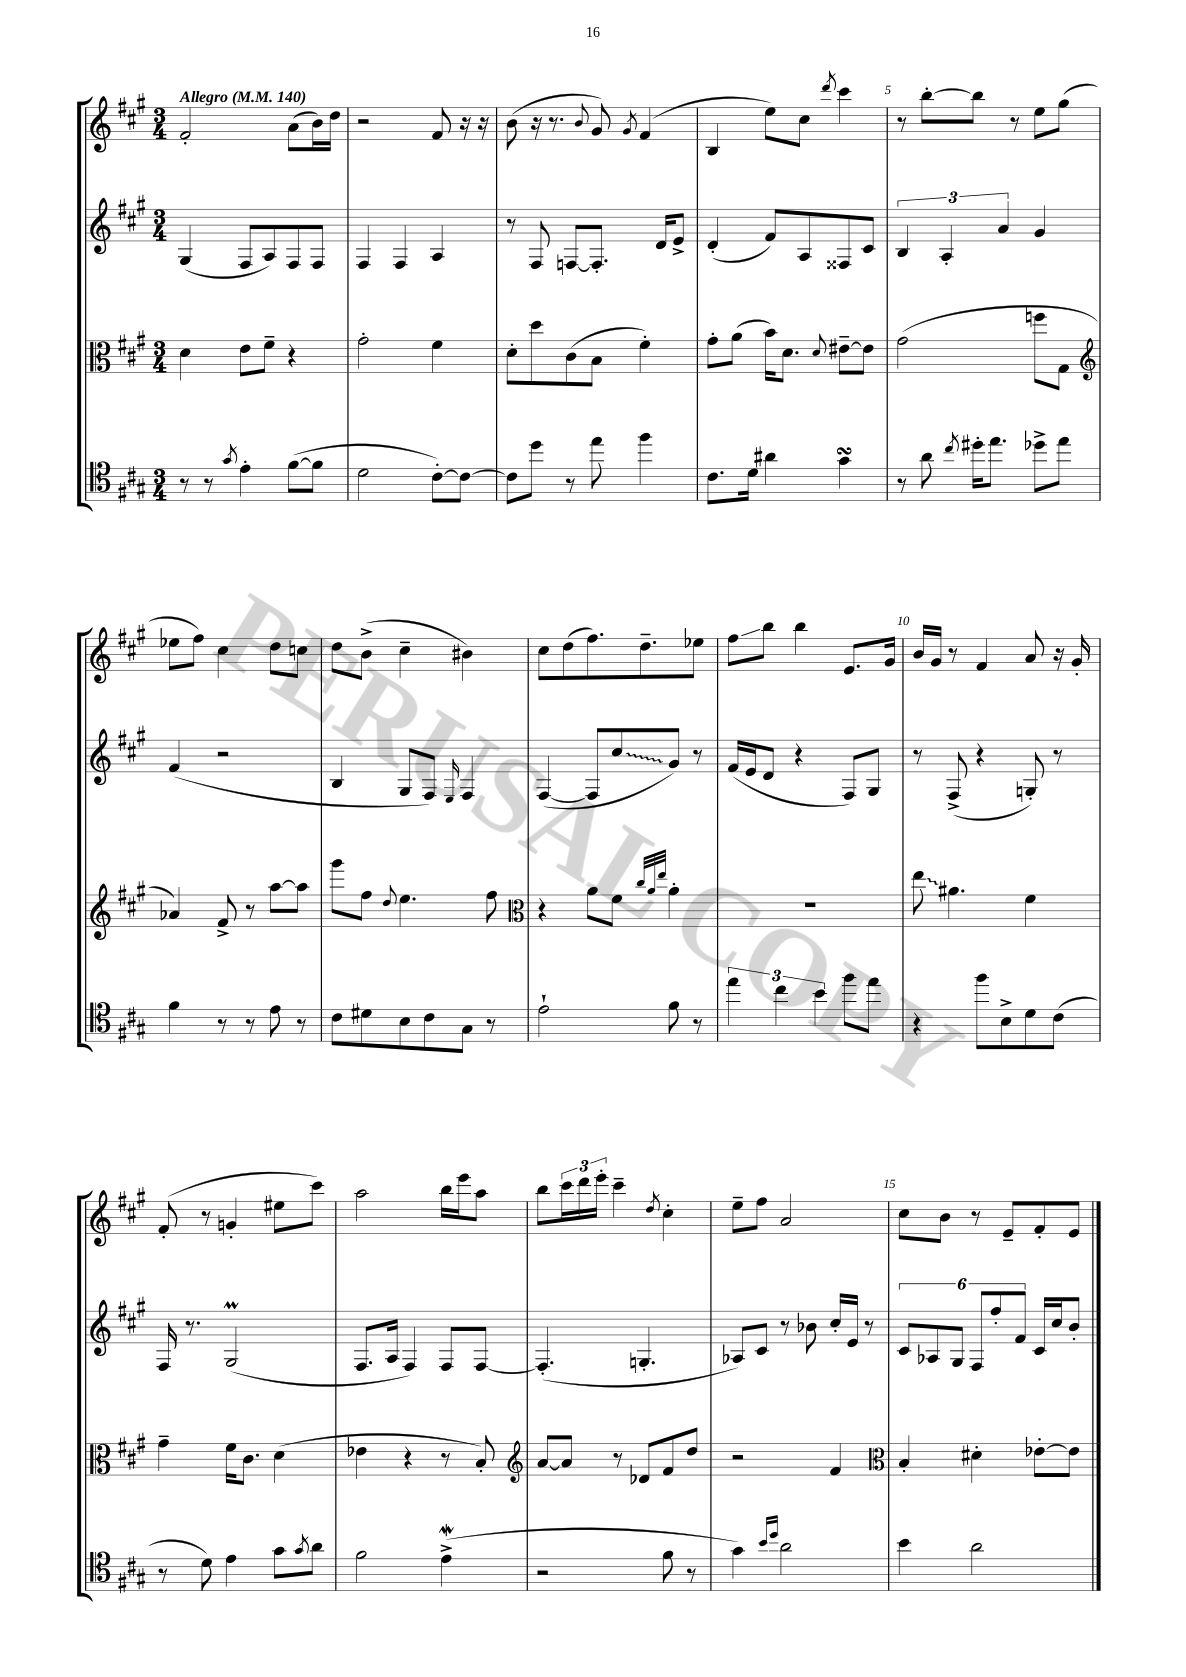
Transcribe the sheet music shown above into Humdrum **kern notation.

**kern	**kern	**kern	**kern
*staff4	*staff3	*staff2	*staff1
*clefC4	*clefC3	*clefG2	*clefG2
*k[f#c#g#]	*k[f#c#g#]	*k[f#c#g#]	*k[f#c#g#]
*M3/4	*M3/4	*M3/4	*M3/4
*MM140	*MM140	*MM140	*MM140
8r	4d	(4G#	2f#'
8r	.	.	.
8qg#	.	.	.
4e'	8e	8F#	.
.	8f#~	8A)	.
([8f#	4r	8F#	(8a
8f#]	.	8F#	16b)
.	.	.	16dd
=	=	=	=
2d	2g#'	4F#	2r
.	.	4F#	.
[8c#')	4f#	4A	8f#
8c#_	.	.	16r
.	.	.	16r
=	=	=	=
8c#]	8d'	8r	(8b
8dd	8dd	8F#	16r
.	.	.	8.r
8r	(8c#	[8F	.
.	.	.	8qqb
8ee	8B	8.F']	8g#)
.	.	.	8qg#
4ff#	4f#')	.	(4f#
.	.	16d	.
.	.	8e^	.
=	=	=	=
8.c#	8g#'	(4d'	4B
.	(8a	.	.
16d	.	.	.
4a#	16b)	8f#)	8ee)
.	8.d	.	.
.	.	8A	8cc#
.	8qqd	.	8qddd
4g#	[8e#~	8F##	4ccc#
.	8e#]	8c#	.
=	=	=	=
8r	(2g#	6B	8r
8a	.	.	[8bb'
.	.	6A'	.
8qcc#	.	.	.
16dd#'	.	.	8bb]
8.ee	.	.	.
.	.	6a	.
.	.	.	8r
8dd-^	8ff	4g#	8ee
8ee	8G#	.	(8gg#
=	=	=	=
*	*clefG2	*	*
4f#	4a-)	(4f#	8ee-
.	.	.	8ff#)
8r	8f#^	2r	4cc#
8r	8r	.	.
8e	[8aa	.	8dd
8r	8aa]	.	8cc
=	=	=	=
8c#	8ggg#	4B	8dd
8d#	8ff#	.	(8b^
.	8qqdd	.	.
8B	4.ee	8G#	4cc#~
8c#	.	8F#)	.
.	.	16qqE	.
8G#	.	4F#	4b#)
8r	8ff#	.	.
=	=	=	=
*	*clefC3	*	*
2e`	4r	([4F#	8cc#
.	.	.	(8dd
.	8a	8F#]	8.ff#)
.	8f#	8cc#	.
.	.	.	8.dd~
.	32qqcc#	.	.
.	32qqa	.	.
.	32qqee	.	.
8f#	4a'	8g#)	.
8r	.	8r	8ee-
=	=	=	=
6ee	2.r	(16f#	8ff#
.	.	16e	.
.	.	8d	8bb
6cc#	.	.	.
.	.	4r	4bb
6b	.	.	.
8ff#	.	8F#)	8.e
8ee	.	8G#	.
.	.	.	16g#
=	=	=	=
4r	8ee	8r	16b
.	.	.	16g#
.	4.a#	(8F#^	8r
8ff#	.	4r	4f#
8B^	.	.	.
8d	4f#	8G')	8a
(8c#	.	8r	16r
.	.	.	16g#'
=	=	=	=
8r	4g#~	16F#	(8f#'
.	.	8.r	.
8d)	.	.	8r
4e	16f#	(2G#	4g'
.	8.c#	.	.
8g#	(4d	.	8ee#
8qg#	.	.	.
8a	.	.	8ccc#)
=	=	=	=
2f#	4e-	8.F#	2aa
.	.	16A	.
.	4r	4F#)	.
(4e^	8r	8F#	16bb
.	.	.	16eee
.	8B')	[8F#	8aa
=	=	=	=
*	*clefG2	*	*
2r	[8a	(4.F#']	8bb
.	8a]	.	24ccc#
.	.	.	24ddd
.	.	.	24eee'
.	8r	.	4ccc#~
.	8d-	4.G'	.
.	.	.	8qdd
8f#	8f#	.	4cc#'
8r	8dd	.	.
=	=	=	=
4g#)	2r	8A-)	8ee~
.	.	8c#	8ff#
16qqb	.	.	.
16qqdd	.	.	.
2a	.	8r	2a
.	.	8b-	.
.	4f#	16cc#'	.
.	.	16e	.
.	.	8r	.
=	=	=	=
*	*clefC3	*	*
4b	4B'	12c#	8cc#
.	.	12A-	.
.	.	.	8b
.	.	12G#	.
2a	4d#'	12F#	8r
.	.	12ff#'	.
.	.	.	8e~
.	.	12f#	.
.	[8e-'	16c#	8f#'
.	.	16cc#	.
.	8e-]	8b'	8e
==	==	==	==
*-	*-	*-	*-
